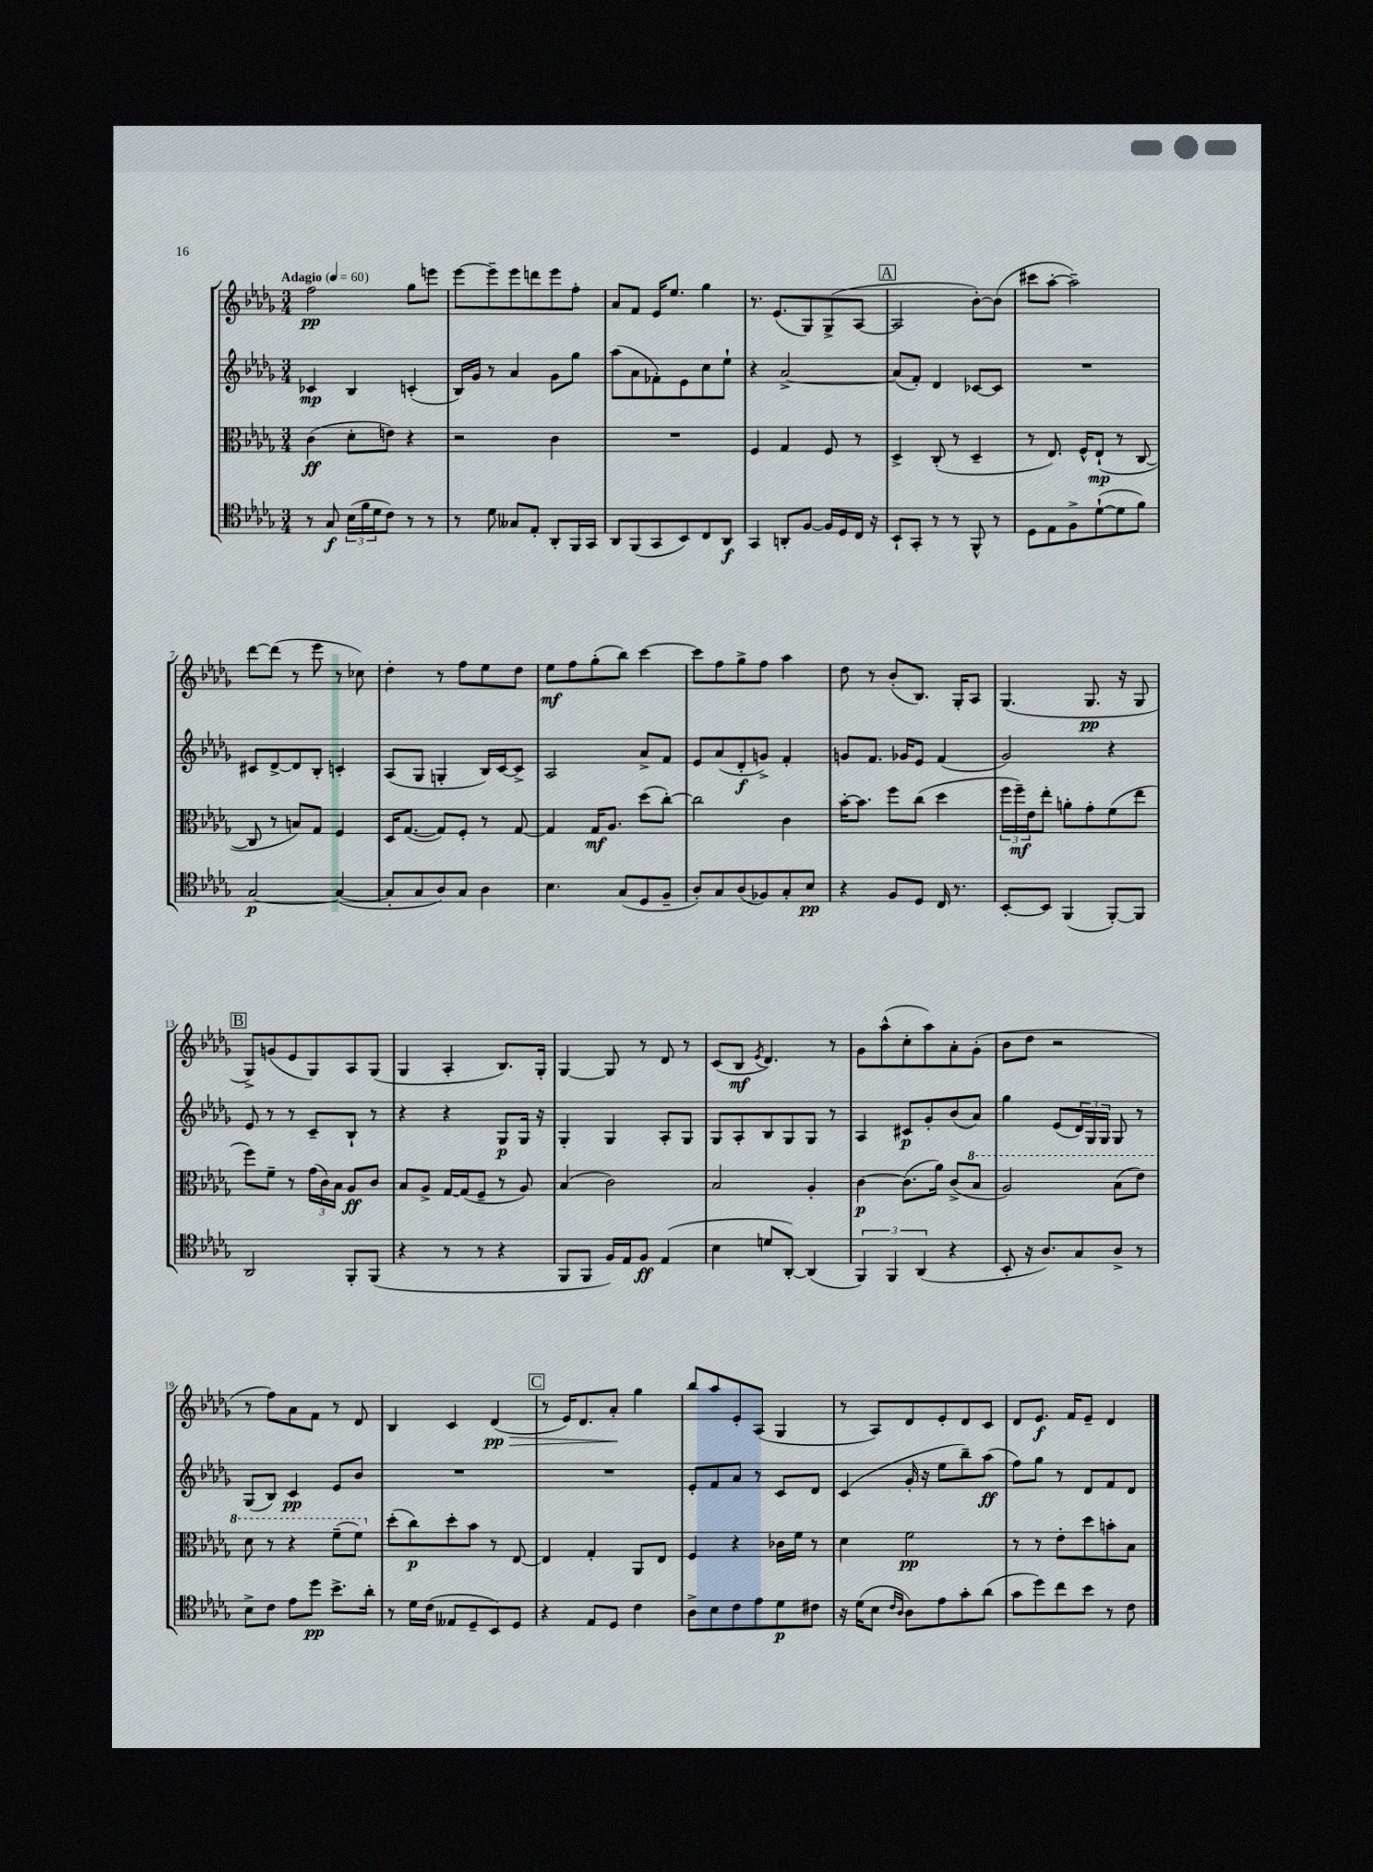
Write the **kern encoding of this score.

**kern	**dynam	**kern	**dynam	**kern	**dynam	**kern	**dynam
*part4	*part4	*part3	*part3	*part2	*part2	*part1	*part1
*staff4	*staff4	*staff3	*staff3	*staff2	*staff2	*staff1	*staff1
*clefC4	*	*clefC3	*	*clefG2	*	*clefG2	*
*k[b-e-a-d-g-]	*	*k[b-e-a-d-g-]	*	*k[b-e-a-d-g-]	*	*k[b-e-a-d-g-]	*
*M3/4	*	*M3/4	*	*M3/4	*	*M3/4	*
*MM60	*	*MM60	*	*MM60	*	*MM60	*
=1	=1	=1	=1	=1	=1	=1	=1
!	!	!	!	!	!	!LO:TX:a:B:t=Adagio	!
8r	.	(4c\	ff	4c-X/	mp	2ff\	pp
8G-/	f	.	.	.	.	.	.
(24B-\LL	.	8d-'\L	.	4B-/	.	.	.
24f\	.	.	.	.	.	.	.
24d-\J	.	.	.	.	.	.	.
8c\J)	.	8en\J)	.	.	.	.	.
8r	.	4r	.	(4cn'/	.	8gg-\L	.
8r	.	.	.	.	.	8eeen\J	.
=2	=2	=2	=2	=2	=2	=2	=2
8r	.	2r	.	16B-/LL)	.	[8eee-\L	.
.	.	.	.	16g-/JJ	.	.	.
8d-\	.	.	.	8r	.	8eee-~\]	.
8G--X/L	.	.	.	4a-/	.	8eee-\	.
8E-'/J	.	.	.	.	.	8dddn\	.
8AA-'/L	.	4c\	.	8g-\L	.	8eee-\	.
16FF/L	.	.	.	8gg-\J	.	8ff'\J	.
16GG-/JJ	.	.	.	.	.	.	.
=3	=3	=3	=3	=3	=3	=3	=3
8AA-/L	.	2.r	.	(8aa-\L	.	8a-/L	.
(8FF/	.	.	.	8a-\	.	8f/J	.
8GG-/	.	.	.	8f-X'\)	.	16e-/KL	.
.	.	.	.	.	.	8.ee-/J	.
8BB-/)	.	.	.	8e-\	.	.	.
8C/	.	.	.	8cc\	.	4gg-\	.
8AA-/J	f	.	.	8ee-`\J	.	.	.
=4	=4	=4	=4	=4	=4	=4	=4
4GG-/	.	4F/	.	4r	.	8.r	.
.	.	.	.	.	.	(8.e-/L	.
8AAn'/L	.	4G-/	.	[2a-^/	.	.	.
[8F/J	.	.	.	.	.	8G-/)	.
16F/LL]	.	8F/	.	.	.	(8G-^/	.
16D-/	.	.	.	.	.	.	.
16C/JJ	.	8r	.	.	.	[8A-/J	.
16r	.	.	.	.	.	.	.
!!LO:REH:place=s1:t=A
=5	=5	=5	=5	=5	=5	=5	=5
8BB-`/L	.	4D-^/	.	(8a-/L]	.	2A-/]	.
8GG-'/J	.	.	.	8f'/J)	.	.	.
8r	.	(8C'/	.	4d-/	.	.	.
8r	.	8r	.	.	.	.	.
8FF^^/	.	4D-~/	.	[8c-X/L	.	[8b-'\L)	.
8r	.	.	.	8c-/J]	.	(8b-\J]	.
=6	=6	=6	=6	=6	=6	=6	=6
8D-\L	.	8r	.	2.r	.	8ccc#X\L	.
8E-\	.	8.E-/)	.	.	.	[8aa-'\J	.
8F^\	.	.	.	.	.	2aa-~\])	.
.	.	16F^^/KL	.	.	.	.	.
([8d-`\	.	(8E-`/J	mp	.	.	.	.
8d-\]	.	8r	.	.	.	.	.
8f\J)	.	[8C/	.	.	.	.	.
!!LO:LB:g=z
=7	=7	=7	=7	=7	=7	=7	=7
[2G-/	p	8C/]	.	8c#X/L	.	[8ddd-\L	.
.	.	8r	.	[8d-^/	.	(8ddd-\J]	.
.	.	8Bn/L)	.	8d-/]	.	8r	.
.	.	8G-/J	.	8B-'/J	.	8eee-\	.
(4G-/_	.	4F/	.	4cn'/	.	8r	.
.	.	.	.	.	.	8cc-X\)	.
=8	=8	=8	=8	=8	=8	=8	=8
8G-'/L]	.	16D-/KL	.	(8A-/L	.	4dd-'\	.
.	.	([8.G-/J	.	.	.	.	.
8G-/	.	.	.	8G-/J	.	.	.
8A-/)	.	8G-/L])	.	4Gn'/	.	8r	.
8G-/J	.	8F'/J	.	.	.	8ff\L	.
4A-\	.	8r	.	16B-/LL)	.	8ee-\	.
.	.	.	.	[16c/J	.	.	.
.	.	[8G-/	.	8c^/J]	.	8dd-\J	.
=9	=9	=9	=9	=9	=9	=9	=9
4.B-\	.	4G-/]	.	2A-/	.	8ee-\L	mf
.	.	.	.	.	.	8ff\	.
.	.	16G-/KL	mf	.	.	(8gg-'\	.
.	.	8.A-/J	.	.	.	.	.
(8G-/L	.	.	.	.	.	8bb-\J)	.
8D-/	.	(8dd-\L	.	8a-^/L	.	[4ccc\	.
8F~/J	.	[8cc'\J)	.	8f/J	.	.	.
=10	=10	=10	=10	=10	=10	=10	=10
8A-'/L)	.	2cc\]	.	8e-/L	.	8ccc\L]	.
8G-/	.	.	.	(8a-/	.	8ff\	.
(8A-/	.	.	.	8d-'/	f	8gg-^\	.
8F-X/)	.	.	.	8gn^/J)	.	8ff\J	.
8G-'/	.	4c\	.	4f'/	.	4aa-\	.
8B-/J	pp	.	.	.	.	.	.
=11	=11	=11	=11	=11	=11	=11	=11
4r	.	[16b-'\KL	.	8gn/L	.	8dd-\	.
.	.	8.b-\J]	.	.	.	.	.
.	.	.	.	8.f/J	.	8r	.
8F/L	.	8ff\L	.	.	.	(8b-'/L	.
.	.	.	.	16g-X/KL	.	.	.
8D-/J	.	(8cc\J	.	8e-/J	.	8.B-/J)	.
16C/	.	4dd-\	.	(4f/	.	.	.
8.r	.	.	.	.	.	16G-'/KL	.
.	.	.	.	.	.	8A-/J	.
=12	=12	=12	=12	=12	=12	=12	=12
[8BB-'/L	.	24ff\LL	.	2g-/)	.	(4.G-/	.
.	.	24ff~\)	mf	.	.	.	.
.	.	24e-\J	.	.	.	.	.
8BB-/J]	.	8ee-'\J	.	.	.	.	.
(4FF/	.	8an'\L	.	.	.	.	.
.	.	8g-'\	.	.	.	8.G-/	pp
[8FF'/L)	.	(8f\	.	4r	.	.	.
.	.	.	.	.	.	16r	.
8FF/J]	.	8ee-\J	.	.	.	8G-/	.
!!LO:LB:g=z
!!LO:REH:place=s1:t=B
=13	=13	=13	=13	=13	=13	=13	=13
2AA-/	.	8ff\L)	.	8e-/	.	8G-^/L)	.
.	.	8f~\J	.	8r	.	(8gn/	.
.	.	8r	.	8r	.	8e-/	.
.	.	(24g-\LL	.	8c~/L	.	8G-/)	.
.	.	24c\)	.	.	.	.	.
.	.	24B-\JJ	.	.	.	.	.
8FF'/L	.	8A-/L	ff	8B-`/J	.	8A-/	.
(8FF/J	.	8c/J	.	8r	.	(8G-/J	.
=14	=14	=14	=14	=14	=14	=14	=14
4r	.	8B-/L	.	4r	.	4G-/	.
.	.	8A-^/J	.	.	.	.	.
8r	.	[16G-/LL	.	4r	.	4A-'/	.
.	.	(16G-/J]	.	.	.	.	.
8r	.	8F~/J	.	.	.	.	.
4r	.	8r	.	8G-/L	p	8.B-/L)	.
.	.	8A-/)	.	16G-/Jk	.	.	.
.	.	.	.	16r	.	16G-'/Jk	.
=15	=15	=15	=15	=15	=15	=15	=15
8FF/L	.	(4B-/	.	4G-'/	.	[4G-/	.
8FF/J	.	.	.	.	.	.	.
16F/LL)	.	2c\)	.	4G-/	.	8G-/]	.
16E-/J	.	.	.	.	.	.	.
8F/J	ff	.	.	.	.	8r	.
(4E-/	.	.	.	8A-'/L	.	8d-/	.
.	.	.	.	8G-/J	.	8r	.
=16	=16	=16	=16	=16	=16	=16	=16
4B-\	.	2B-/	.	8G-/L	.	(8c/L	.
.	.	.	.	8A-'/	.	8B-/J	mf
.	.	.	.	.	.	8qe-/	.
8dn/L	.	.	.	8B-/	.	4.d-/)	.
[8AA-'/J)	.	.	.	8G-/	.	.	.
(4AA-/]	.	4A-'/	.	8G-/J	.	.	.
.	.	.	.	8r	.	8r	.
=17	=17	=17	=17	=17	=17	=17	=17
6FF/)	.	[4c\	p	4A-/	.	8g-\L	.
.	.	.	.	.	.	(8aa-^^\	.
6FF/	.	.	.	.	.	.	.
.	.	(8.c\L]	.	8c#X/L	p	8cc'\	.
(6AA-/	.	.	.	.	.	.	.
.	.	.	.	8g-'/	.	8aa-\)	.
.	.	16a-\Jk)	.	.	.	.	.
4r	.	(8c^/L	.	(8b-/	.	8a-'\	.
*	*	*8va	*	*	*	*	*
.	.	8b-/J	.	8a-/J)	.	(8g-'\J	.
=18	=18	=18	=18	=18	=18	=18	=18
8BB-'/	.	2a-/)	.	4gg-\	.	8b-\L	.
16r	.	.	.	.	.	8dd-\J	.
8.A-/L)	.	.	.	.	.	.	.
.	.	.	.	(8e-/L	.	2r	.
8G-/	.	.	.	24d-/L)	.	.	.
.	.	.	.	24G-/	.	.	.
.	.	.	.	24G-/JJ	.	.	.
8A-^/J	.	(8b-\L	.	8G-/	.	.	.
8r	.	8ee-\J)	.	8r	.	.	.
!!LO:LB:g=z
=19	=19	=19	=19	=19	=19	=19	=19
8B-^\L	.	8dd-\	.	(8G-/L	.	8r	.
8c\J	.	8r	.	8B-/J)	.	8ff\L)	.
8e-\L	.	4r	.	4c/	pp	8a-\	.
8dd-\J	pp	.	.	.	.	8f\J	.
8.b-^\L	.	(8ff~\L	.	8e-/L	.	8r	.
.	.	8ff\J)	.	8b-/J	.	8d-/	.
16a-'\Jk	.	.	.	.	.	.	.
=20	=20	=20	=20	=20	=20	=20	=20
*	*	*X8va	*	*	*	*	*
8r	.	(8dd-'\L	.	2.r	.	4B-/	.
16d-\LL	.	8cc\)	p	.	.	.	.
(16c\JJ	.	.	.	.	.	.	.
8E--X/L	.	8dd-'\	.	.	.	4c/	.
8D-~/	.	8b-\J	.	.	.	.	.
!	!	!	!	!	!	!	!LO:HP:b
8BB-/)	.	8r	.	.	.	(4d-/	> pp
8D-/J	.	[8E-/	.	.	.	.	.
!!LO:REH:place=s1:t=C
=21	=21	=21	=21	=21	=21	=21	=21
4r	.	4E-/]	.	2.r	.	8r	.
.	.	.	.	.	.	16e-/KL)	.
.	.	.	.	.	.	8.d-/	.
8E-/L	.	4G-'/	.	.	.	.	.
8D-/J	.	.	.	.	.	8a-'/J	.
4c\	.	8AA-/L	.	.	.	4gg-\	]
.	.	8E-/J	.	.	.	.	.
=22	=22	=22	=22	=22	=22	=22	=22
8A-^\L	.	4F/	.	8e-'/L	.	8bb-/L	.
8B-\	.	.	.	8f/	.	8aa-/	.
8c\	.	4r	.	8a-/J	.	8e-'/	.
8e-\	.	.	.	8r	.	(8A-/J	.
8d-\	p	16c-X\LL	.	8c/L	.	4G-/	.
.	.	16f\JJ	.	.	.	.	.
8c#X\J	.	8r	.	8d-/J	.	.	.
=23	=23	=23	=23	=23	=23	=23	=23
16r	.	4d-\	.	(4c/	.	8r	.
(16d-\KL	.	.	.	.	.	.	.
8B-\J	.	.	.	.	.	8A-/L)	.
16qqc/LL	.	.	.	.	.	.	.
16qqA-/JJ	.	.	.	.	.	.	.
8A-\L)	.	2f\	pp	16g-'/	.	8d-/	.
.	.	.	.	16r	.	.	.
8e-\	.	.	.	8ee-\L	.	8e-'/	.
8g-'\	.	.	.	8bb-~\)	.	8d-/	.
(8a-\J	.	.	.	(8aa-\J	ff	8c/J	.
=24	=24	=24	=24	=24	=24	=24	=24
8g-\L	.	8r	.	8ff\L)	.	8d-/L	.
8dd-\)	.	8r	.	8gg-\J	.	8.e-/J	f
8cc\	.	8e-'\L	.	8r	.	.	.
.	.	.	.	.	.	16f/KL	.
8b-\J	.	8dd-\	.	8d-/L	.	8e-~/J	.
8r	.	8bn'\	.	8f/	.	4d-/	.
8c\	.	8B-\J	.	8d-/J	.	.	.
==	==	==	==	==	==	==	==
*-	*-	*-	*-	*-	*-	*-	*-
